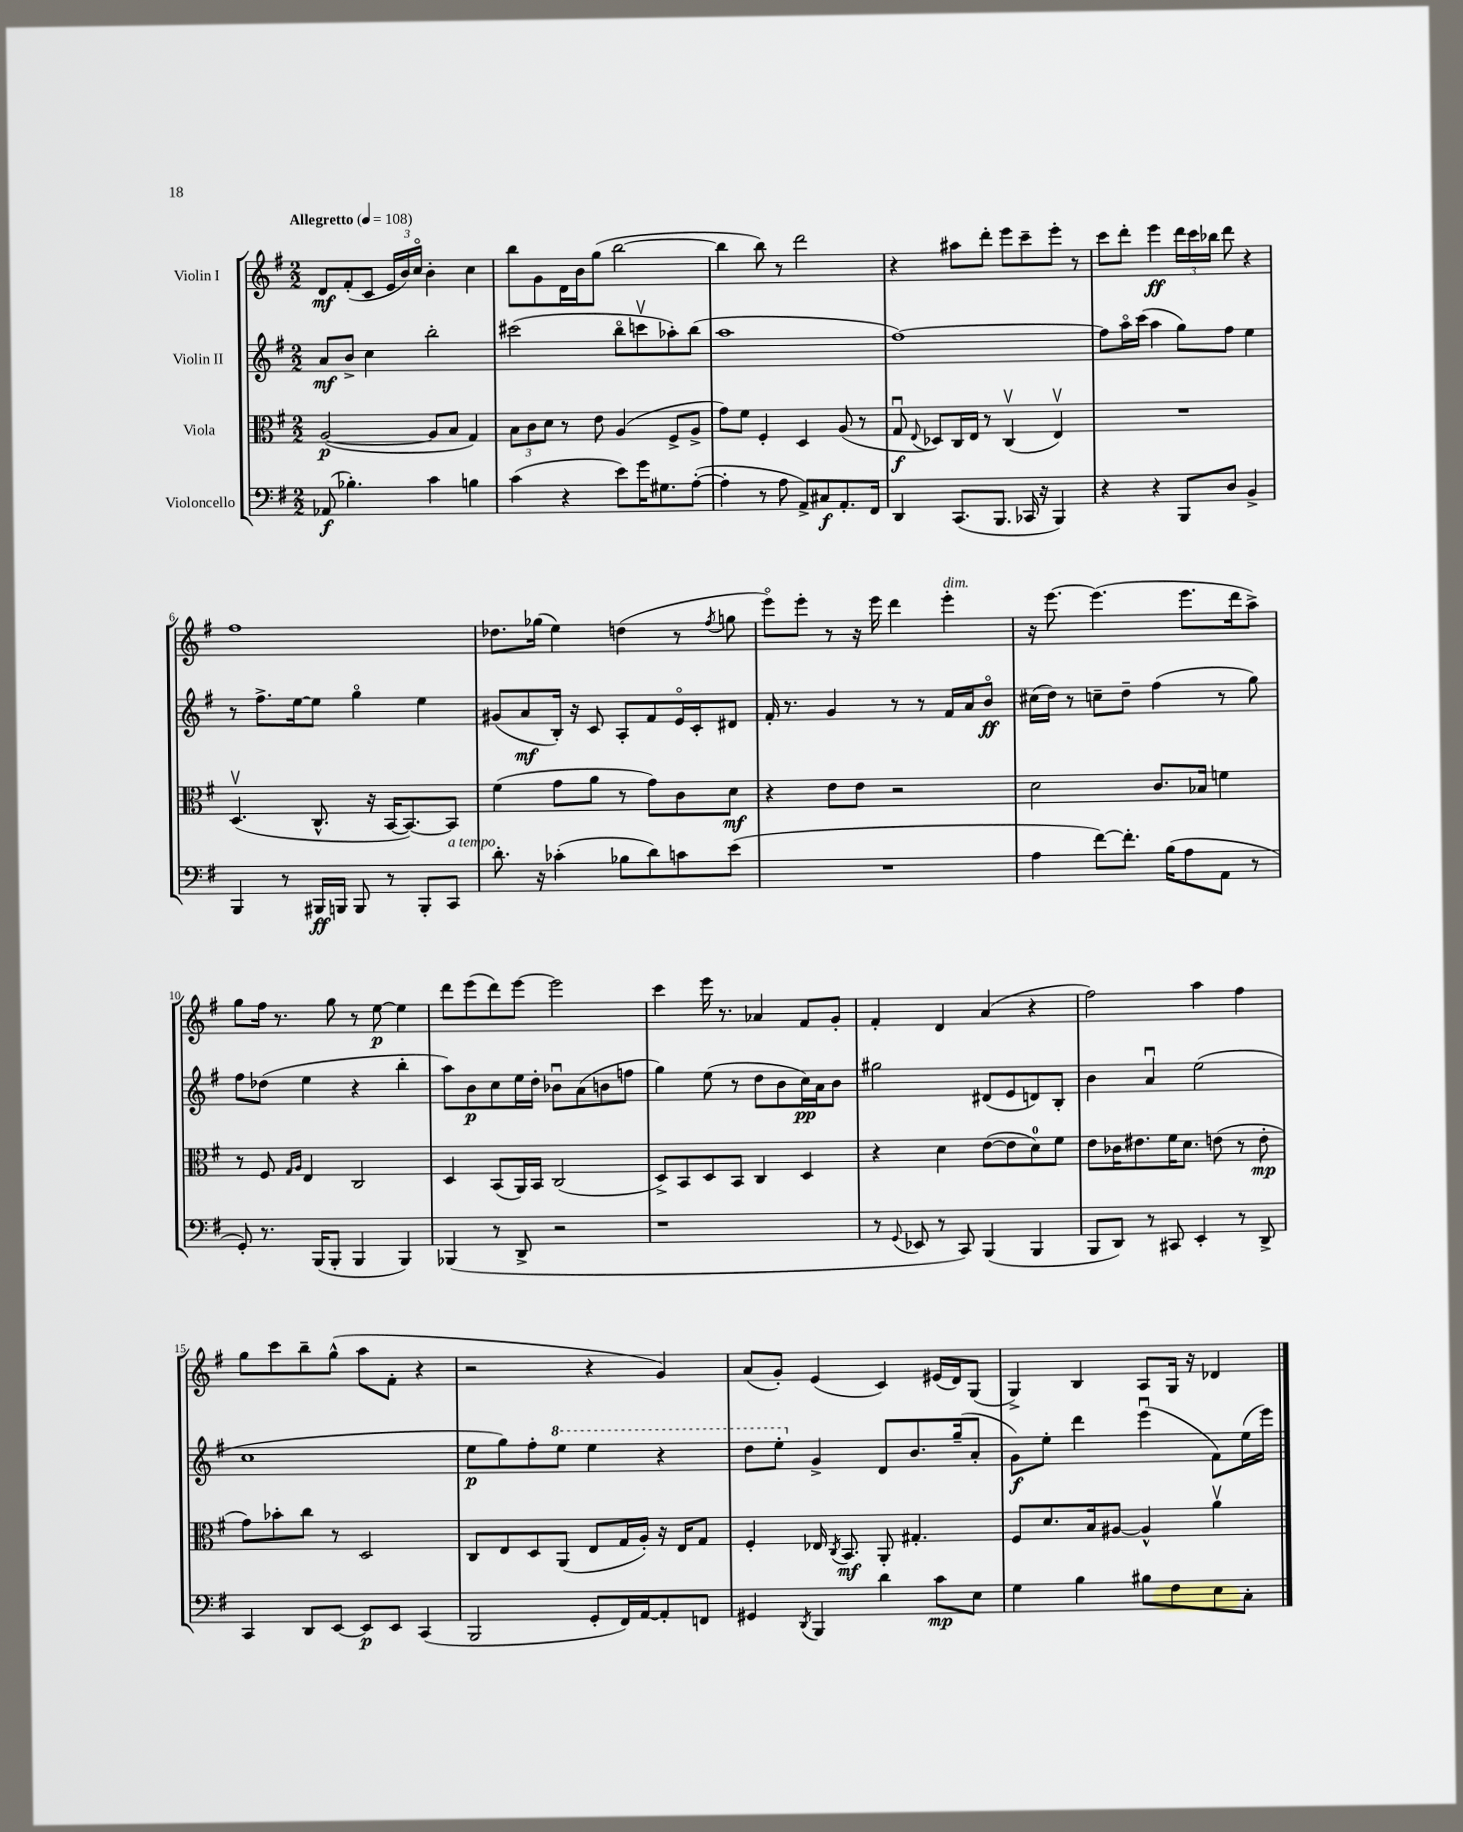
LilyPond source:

<<
\new StaffGroup <<
\new Staff = "s0" \with { instrumentName = "Violin I" } {
    \clef treble \key g \major \numericTimeSignature \time 2/2 \tempo "Allegretto" 4 = 108
    \autoBeamOff d'8[\mf fis'8-.( c'8] \tuplet 3/2 { e'16[ b'16) c''16]\flageolet } b'4-. c''4 |
    b''8[ g'8 d'16 b'16 g''8]( b''2~ |
    b''4 b''8) r8 d'''2 |
    r4 ais''8[ d'''8]-. e'''8[ c'''8-- e'''8]-. r8 |
    c'''8[ d'''8]-. e'''4\ff \tuplet 3/2 { d'''16[ c'''16 bes''16] } d'''8 r4 |
    fis''1 |
    des''8.[ ges''16]( e''4) d''4( r8 \acciaccatura { fis''8 } g''8 |
    e'''8[\flageolet) e'''8]-. r8 r16 e'''16 d'''4 e'''4-.^\markup { \italic "dim." } |
    r16 e'''8.~ e'''4.( e'''8.[ d'''16 a''8]->) |
    g''8[ fis''16] r8. g''8 r8 e''8~\p e''4 |
    d'''8[ e'''8( d'''8) e'''8]~ e'''2 |
    c'''4 e'''16 r8. aes'4 fis'8[ g'8]-. |
    fis'4-. d'4 a'4( r4 |
    fis''2) a''4 fis''4 |
    g''8[ c'''8 b''8-- g''8]-^( a''8[ fis'8]-. r4 |
    r2 r4 g'4) |
    a'8[( g'8]-.) e'4( c'4) eis'16[( d'16) g8]( |
    g4->) b4 a8[ g16] r16 des'4 \bar "|." |
}
\new Staff = "s1" \with { instrumentName = "Violin II" } {
    \clef treble \key g \major \numericTimeSignature \time 2/2
    \autoBeamOff a'8[\mf b'8]-> c''4 b''2-. |
    cis'''2( b''8[\flageolet c'''8\upbow aes''8-.) b''8]( |
    a''1 |
    fis''1~) |
    fis''8[ a''16\flageolet c'''16]( a''4 g''8[) fis''8] e''4 |
    r8 fis''8.[-> e''16~ e''8] g''4\flageolet e''4 |
    gis'8[( a'8\mf b16]-.) r16 c'8 a8[-. fis'8 e'16\flageolet c'16-. dis'8] |
    fis'16-. r8. g'4 r8 r8 fis'16[ a'16 b'8]\flageolet\ff |
    cis''16[( d''16]) r8 c''8[-- d''8]-- fis''4( r8 g''8) |
    fis''8[ des''8]( e''4 r4 b''4-. |
    a''8[) b'8\p c''8 e''16 d''16]-. bes'8[\downbow a'8( b'8 f''8] |
    g''4) e''8( r8 d''8[ b'8 c''16\pp) a'16 b'8] |
    gis''2 dis'8[( e'8 d'8) b8]-. |
    b'4 a'4\downbow e''2( |
    c''1 |
    e''8[\p g''8) fis''8-. \ottava #1 e'''8] e'''4 r4 |
    d'''8[ e'''8]-. \ottava #0 g'4-> d'8[ b'8. g''16--( a'8]-. |
    g'8[\f) e''8]-. d'''4 e'''4\downbow( fis'8[) e''16( e'''16]) \bar "|." |
}
\new Staff = "s2" \with { instrumentName = "Viola" } {
    \clef alto \key g \major \numericTimeSignature \time 2/2
    \autoBeamOff a2~\p( a8[ b8] g4) |
    \tuplet 3/2 { b8[ c'8 d'8] } r8 e'8 a4( fis8[-> a8]-> |
    g'8[) fis'8] fis4-. d4 a8( r8 |
    g8\downbow\f \appoggiatura { e8 } des8[) c16 e16] r8 c4\upbow( e4\upbow) |
    R1 |
    d4.\upbow( c8.-^ r16 b,16[~ b,8.~) b,8] |
    fis'4( g'8[ a'8] r8 g'8[) c'8 d'8]\mf |
    r4 e'8[ e'8] r2 |
    d'2 c'8.[ bes16] f'4 |
    r8 fis8 \grace { g16[ a16] } e4 c2 |
    d4 b,8[( a,16) b,16] c2( |
    d8[->) b,8 d8 b,8] c4 d4 |
    r4 d'4 e'8[~( e'8 d'8-0) fis'8] |
    e'8[ ces'16 eis'8. fis'16 d'8.] e'8( r8 e'8-.\mp |
    g'8[) bes'8-. c''8] r8 d2 |
    c8[ e8 d8 a,8]( e8[ g16 a16]-.) r16 e16[ g8] |
    fis4-. ees16 \acciaccatura { c8 } b,8.\mf a,8-. gis4.-. |
    fis8[ d'8. b16 ais8]~ ais4-^ a'4\upbow \bar "|." |
}
\new Staff = "s3" \with { instrumentName = "Violoncello" } {
    \clef bass \key g \major \numericTimeSignature \time 2/2
    \autoBeamOff aes,8\f( bes4.-.) c'4 b4 |
    c'4( r4 e'8[) g'16 gis8. a8]~-.( |
    a4-. r8 a8 a,8[->) cis8\f a,8.-. fis,16] |
    d,4 c,8.[( b,,8.] ces,16 r16 b,,4) |
    r4 r4 b,,8[ d8] b,4-> |
    b,,4 r8 bis,,16[\ff b,,16] b,,8 r8 b,,8[-. c,8]^\markup { \italic "a tempo" } |
    d'8.-. r16 ces'4-.( bes8[ d'8) c'8 e'8]( |
    R1 |
    a4 fis'8[~) fis'8.]-. b16[( a8 a,8] r8 |
    g,8-.) r8. b,,16[( b,,8]-. b,,4 b,,4) |
    bes,,4( r8 d,8-> r2 |
    r1 |
    r8 \appoggiatura { g,8 } ees,8 r8 c,8) b,,4( b,,4 |
    b,,8[ d,8]) r8 cis,8 e,4-. r8 d,8-> |
    c,4 d,8[ e,8]~ e,8[\p e,8] c,4( |
    b,,2 g,8[-. fis,16) a,16~ a,8-. f,8] |
    gis,4 \acciaccatura { d,8 } b,,4 d'4 c'8[\mp e8] |
    g4 b4 bis8[ fis8 e8 c8]-. \bar "|." |
}
>>
>>
